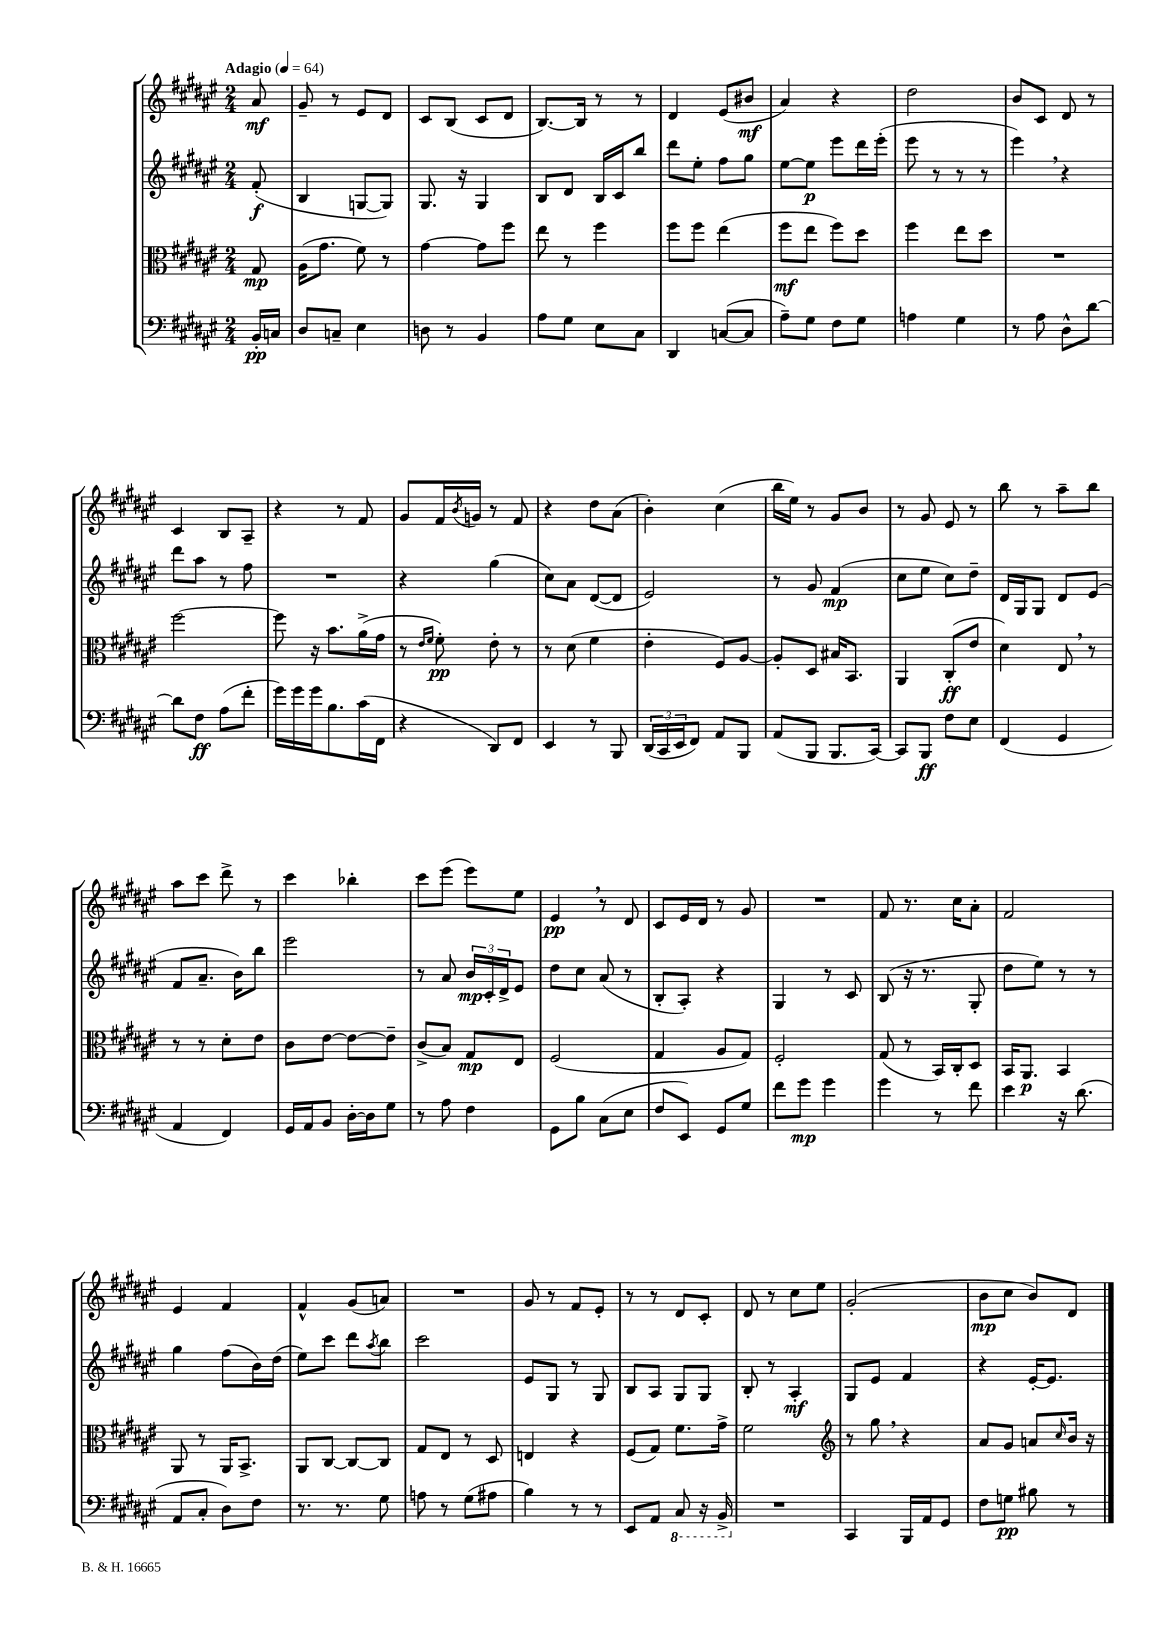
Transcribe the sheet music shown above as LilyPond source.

<<
\new StaffGroup <<
\new Staff = "s0" {
    \clef treble \key fis \major \numericTimeSignature \time 2/4 \partial 8 \tempo "Adagio" 4 = 64
    ais'8\mf |
    gis'8-- r8 eis'8 dis'8 |
    cis'8 b8( cis'8 dis'8 |
    b8.~) b16 r8 r8 |
    dis'4 eis'8( bis'8\mf |
    ais'4) r4 |
    dis''2 |
    b'8 cis'8 dis'8 r8 |
    cis'4 b8 ais8-- |
    r4 r8 fis'8 |
    gis'8 fis'16 \acciaccatura { b'8 } g'16 r8 fis'8 |
    r4 dis''8 ais'8( |
    b'4-.) cis''4( |
    b''16 eis''16) r8 gis'8 b'8 |
    r8 gis'8 eis'8 r8 |
    b''8 r8 ais''8-- b''8 |
    ais''8 cis'''8 dis'''8-> r8 |
    cis'''4 bes''4-. |
    cis'''8 eis'''8( eis'''8) eis''8 |
    eis'4\pp \breathe r8 dis'8 |
    cis'8 eis'16 dis'16 r8 gis'8 |
    R2 |
    fis'8 r8. cis''16 ais'8-. |
    fis'2 |
    eis'4 fis'4 |
    fis'4-^ gis'8( a'8) |
    R2 |
    gis'8 r8 fis'8 eis'8-. |
    r8 r8 dis'8 cis'8-. |
    dis'8 r8 cis''8 eis''8 |
    gis'2-.( |
    b'8\mp cis''8 b'8) dis'8 \bar "|." |
}
\new Staff = "s1" {
    \clef treble \key fis \major \numericTimeSignature \time 2/4 \partial 8
    fis'8-.\f( |
    b4 g8~ g8) |
    gis8. r16 gis4 |
    b8 dis'8 b16 cis'16 b''8 |
    dis'''8 eis''8-. fis''8 gis''8 |
    eis''8~ eis''8\p eis'''8 dis'''16 eis'''16-.( |
    eis'''8 r8 r8 r8 |
    eis'''4) \breathe r4 |
    dis'''8 ais''8 r8 fis''8 |
    R2 |
    r4 gis''4( |
    cis''8) ais'8 dis'8~( dis'8 |
    eis'2) |
    r8 gis'8 fis'4\mp( |
    cis''8 eis''8 cis''8) dis''8-- |
    dis'16 gis16 gis8 dis'8 eis'8( |
    fis'8 ais'8.-- b'16) b''8 |
    eis'''2 |
    r8 ais'8 \tuplet 3/2 { b'16\mp cis'16-. dis'16-> } eis'8 |
    dis''8 cis''8 ais'8( r8 |
    b8-. ais8-.) r4 |
    gis4 r8 cis'8 |
    b8( r16 r8. gis8-. |
    dis''8 eis''8) r8 r8 |
    gis''4 fis''8( b'16) dis''16( |
    eis''8) cis'''8 dis'''8 \acciaccatura { ais''8 } b''8 |
    cis'''2 |
    eis'8 gis8 r8 gis8 |
    b8 ais8 gis8 gis8 |
    b8-. r8 ais4-.\mf |
    gis8 eis'8 fis'4 |
    r4 eis'16~-. eis'8. \bar "|." |
}
\new Staff = "s2" {
    \clef alto \key fis \major \numericTimeSignature \time 2/4 \partial 8
    gis8\mp |
    ais16( gis'8. fis'8) r8 |
    gis'4~ gis'8 fis''8 |
    eis''8 r8 fis''4 |
    fis''8 fis''8 eis''4( |
    fis''8\mf eis''8 fis''8) dis''8 |
    fis''4 eis''8 dis''8 |
    R2 |
    fis''2~ |
    fis''8 r16 b'8. ais'16->( gis'16 |
    r8 \grace { eis'16 fis'16 } fis'8-.\pp) eis'8-. r8 |
    r8 dis'8( fis'4 |
    eis'4-. fis8) ais8~ |
    ais8-. dis8 bis16 b,8. |
    ais,4 cis8-.\ff( eis'8 |
    dis'4) eis8 \breathe r8 |
    r8 r8 dis'8-. eis'8 |
    cis'8 eis'8~ eis'8~ eis'8-- |
    cis'8->( b8) gis8\mp eis8 |
    fis2( |
    gis4 ais8 gis8) |
    fis2-. |
    gis8( r8 b,16) cis16-. dis8 |
    b,16 ais,8.\p b,4 |
    ais,8 r8 ais,16 b,8.-> |
    ais,8 cis8~ cis8~ cis8 |
    gis8 eis8 r8 dis8 |
    e4 r4 |
    fis8( gis8) fis'8. gis'16-> |
    fis'2 |
    \clef treble r8 gis''8 \breathe r4 |
    ais'8 gis'8 a'8 \grace { cis''16 } b'16 r16 \bar "|." |
}
\new Staff = "s3" {
    \clef bass \key fis \major \numericTimeSignature \time 2/4 \partial 8
    b,16-.\pp c16 |
    dis8 c8-- eis4 |
    d8 r8 b,4 |
    ais8 gis8 eis8 cis8 |
    dis,4 c8~( c8 |
    ais8--) gis8 fis8 gis8 |
    a4 gis4 |
    r8 ais8 dis8-^ dis'8~ |
    dis'8 fis8\ff ais8( fis'8-. |
    gis'16) gis'16 gis'16 b8. cis'16( fis,16 |
    r4 dis,8) fis,8 |
    eis,4 r8 b,,8 |
    \tuplet 3/2 { dis,16( cis,16 eis,16 } fis,8) ais,8 b,,8 |
    ais,8( b,,8 b,,8. cis,16~) |
    cis,8 b,,8\ff fis8 eis8 |
    fis,4( gis,4 |
    ais,4 fis,4) |
    gis,16 ais,16 b,8 dis16~-. dis16 gis8 |
    r8 ais8 fis4 |
    gis,8 b8 cis8( eis8 |
    fis8 eis,8) gis,8 gis8 |
    fis'8 gis'8\mp gis'4 |
    gis'4 r8 fis'8 |
    eis'4 r16 dis'8.( |
    ais,8 cis8-. dis8) fis8 |
    r8. r8. gis8 |
    a8 r8 gis8( ais8 |
    b4) r8 r8 |
    eis,8 ais,8 \ottava #-1 cis,8 r16 b,,16-> \ottava #0 |
    R2 |
    cis,4 b,,16 ais,16 gis,8 |
    fis8 g8\pp bis8 r8 \bar "|." |
}
>>
>>
\layout { \context { \Score \remove "Bar_number_engraver" } }
